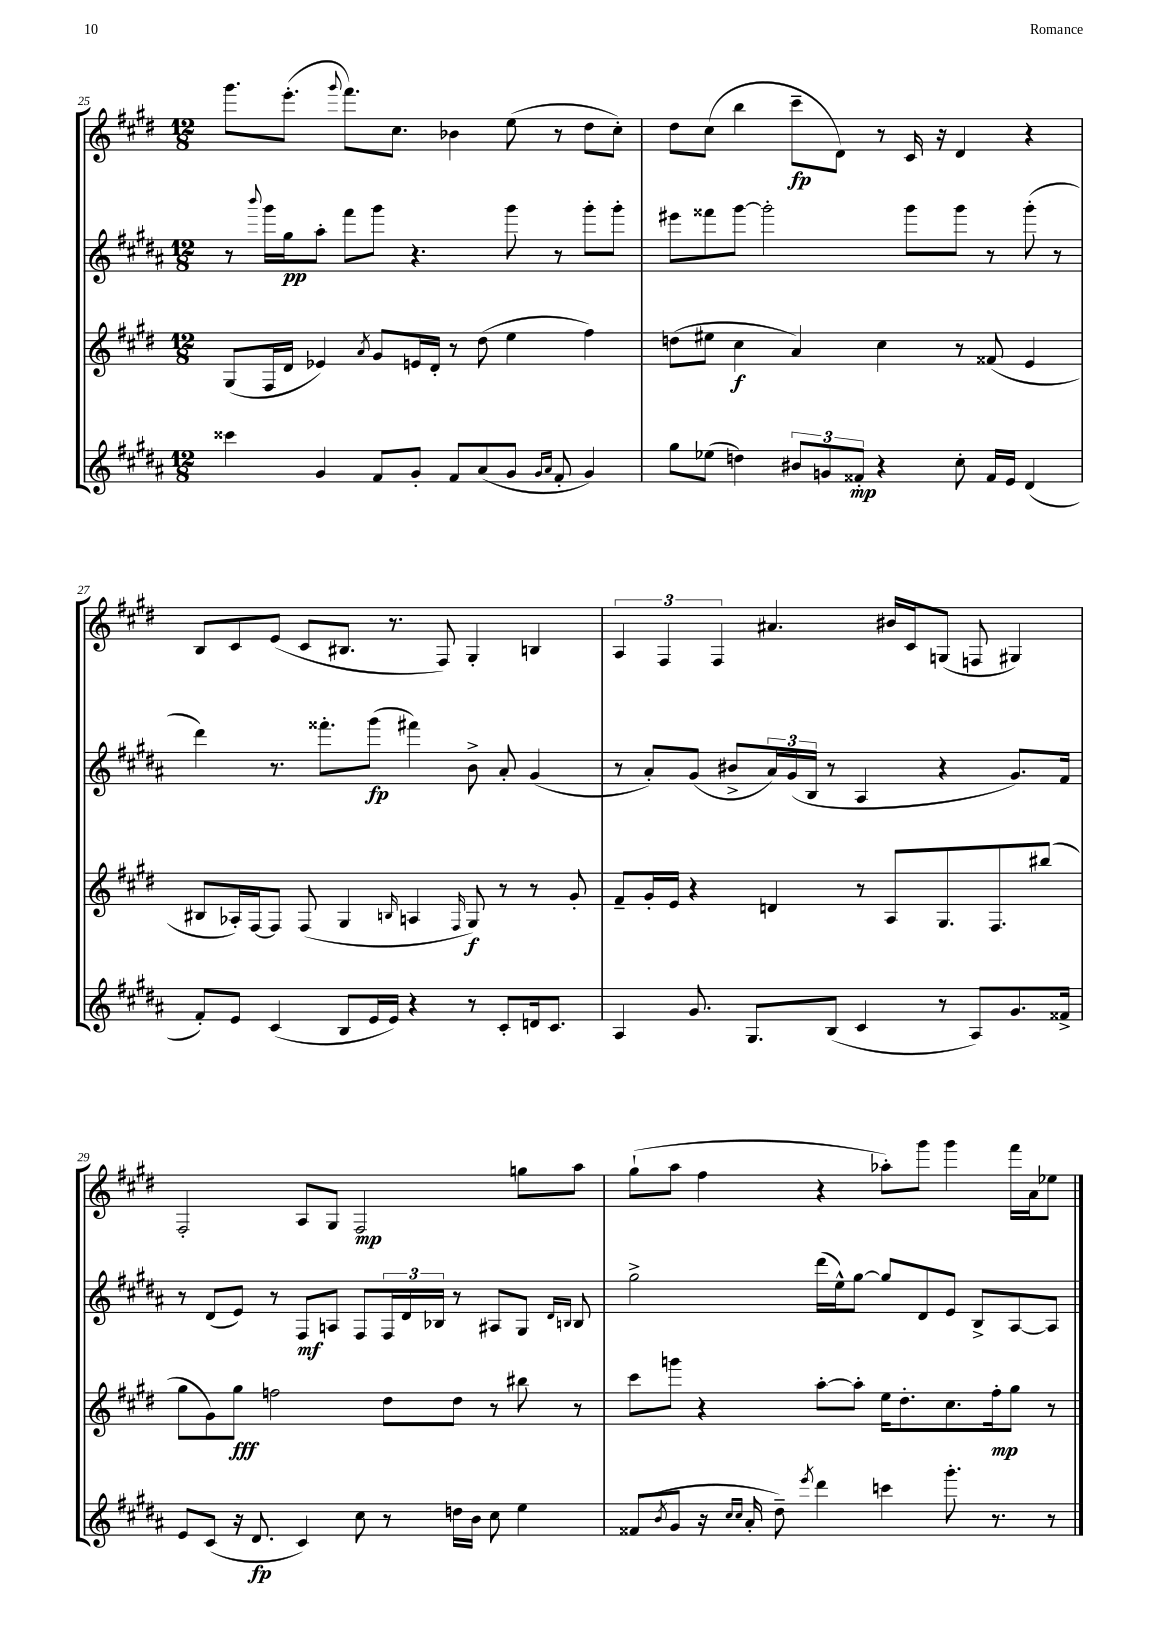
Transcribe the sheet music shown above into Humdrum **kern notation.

**kern	**dynam	**kern	**dynam	**kern	**dynam	**kern	**dynam
*part4	*part4	*part3	*part3	*part2	*part2	*part1	*part1
*staff4	*staff4	*staff3	*staff3	*staff2	*staff2	*staff1	*staff1
*clefG2	*	*clefG2	*	*clefG2	*	*clefG2	*
*k[f#c#g#d#a#]	*	*k[f#c#g#d#]	*	*k[f#c#g#d#a#]	*	*k[f#c#g#d#]	*
*M12/8	*	*M12/8	*	*M12/8	*	*M12/8	*
=25	=25	=25	=25	=25	=25	=25	=25
4ccc##X\	.	(8G#/L	.	8r	.	8.ggg#\L	.
.	.	.	.	8qqbbb/	.	.	.
.	.	16F#/L	.	16ggg#\LL	.	.	.
.	.	16d#/JJ	.	16gg#\J	pp	(8.eee'\J	.
4g#/	.	4e-X/)	.	8aa#'\J	.	.	.
.	.	.	.	.	.	8qqggg#/	.
.	.	.	.	8fff#\L	.	8.fff#\L)	.
.	.	8qa/	.	.	.	.	.
8f#/L	.	8g#/L	.	8ggg#\J	.	.	.
.	.	.	.	.	.	8.cc#\J	.
8g#'/J	.	16en/L	.	4.r	.	.	.
.	.	16d#'/JJ	.	.	.	.	.
8f#/L	.	8r	.	.	.	4b-X\	.
(8a#/	.	(8dd#\	.	.	.	.	.
8g#/J	.	4ee\	.	8ggg#\	.	(8ee\	.
16qqg#/LL	.	.	.	.	.	.	.
16qqa#/JJ	.	.	.	.	.	.	.
8f#'/	.	.	.	8r	.	8r	.
4g#/)	.	4ff#\)	.	8ggg#'\L	.	8dd#\L	.
.	.	.	.	8ggg#'\J	.	8cc#'\J)	.
=26	=26	=26	=26	=26	=26	=26	=26
8gg#\L	.	(8ddn\L	.	8eee#X\L	.	8dd#\L	.
(8ee-X\J	.	8ee#X\J	.	8fff##X\	.	(8cc#\J	.
4ddn\)	.	4cc#\	f	[8ggg#\J	.	4bb\	.
.	.	.	.	2ggg#'\]	.	.	.
12b#X/L	.	4a/)	.	.	.	8ccc#~\L	fp
12gn/	.	.	.	.	.	.	.
.	.	.	.	.	.	8d#\J)	.
12f##X'/J	mp	.	.	.	.	.	.
4r	.	4cc#\	.	.	.	8r	.
.	.	.	.	8ggg#\L	.	16c#/	.
.	.	.	.	.	.	16r	.
8cc#'\	.	8r	.	8ggg#\J	.	4d#/	.
16f##/LL	.	(8f##X/	.	8r	.	.	.
16e/JJ	.	.	.	.	.	.	.
(4d#/	.	4e/	.	(8ggg#'\	.	4r	.
.	.	.	.	8r	.	.	.
!!LO:LB:g=z
=27	=27	=27	=27	=27	=27	=27	=27
8f#'/L)	.	8B#X/L	.	4ddd#\)	.	8B/L	.
8e/J	.	16A-X'/L)	.	.	.	8c#/	.
.	.	[16F#/J	.	.	.	.	.
(4c#/	.	8F#/J]	.	8.r	.	(8e/J	.
.	.	(8F#/	.	.	.	8c#/L	.
.	.	.	.	8.fff##X'\L	.	.	.
8B/L	.	4G#/	.	.	.	8.B#X/J	.
16e/L	.	.	.	(8ggg#\J	fp	.	.
16e/JJ)	.	.	.	.	.	8.r	.
.	.	16qqBn/	.	.	.	.	.
4r	.	4An/	.	4fff#X\)	.	.	.
.	.	.	.	.	.	8F#/)	.
.	.	16qqF#/	.	.	.	.	.
8r	.	8G#/)	f	8b^\	.	4G#'/	.
8c#'/L	.	8r	.	8a#'/	.	.	.
16dn/k	.	8r	.	(4g#/	.	4Bn/	.
8.c#/J	.	.	.	.	.	.	.
.	.	8g#'/	.	.	.	.	.
=28	=28	=28	=28	=28	=28	=28	=28
4A#/	.	8f#~/L	.	8r	.	6A/	.
.	.	16g#'/L	.	8a#'/L)	.	.	.
.	.	.	.	.	.	6F#/	.
.	.	16e/JJ	.	.	.	.	.
8.g#/	.	4r	.	(8g#/J	.	.	.
.	.	.	.	.	.	6F#/	.
.	.	.	.	8b#X^/L	.	.	.
8.G#/L	.	.	.	.	.	.	.
.	.	4dn/	.	24a#/L)	.	4.a#X/	.
.	.	.	.	(24g#/	.	.	.
.	.	.	.	24B/JJ	.	.	.
(8B/J	.	.	.	8r	.	.	.
4c#/	.	8r	.	4A#/	.	.	.
.	.	8A/L	.	.	.	16b#X/LL	.
.	.	.	.	.	.	16c#/J	.
8r	.	8.G#/	.	4r	.	(8Gn/J	.
8A#/L)	.	.	.	.	.	8Fn/	.
.	.	8.F#/	.	.	.	.	.
8.g#/	.	.	.	8.g#/L)	.	4G#X/)	.
.	.	(8bb#X/J	.	.	.	.	.
16f##X^/Jk	.	.	.	16f#/Jk	.	.	.
!!LO:LB:g=z
=29	=29	=29	=29	=29	=29	=29	=29
8e/L	.	8gg#\L	.	8r	.	2F#'/	.
(8c#/J	.	8g#\)	.	(8d#/L	.	.	.
16r	.	8gg#\J	fff	8e/J)	.	.	.
8.d#/	fp	.	.	.	.	.	.
.	.	2ffn\	.	8r	.	.	.
4c#/)	.	.	.	8F#/L	mf	8A/L	.
.	.	.	.	8An/J	.	8G#/J	.
8cc#\	.	.	.	8F#/L	.	2F#/	mp
8r	.	8dd#\L	.	24F#/L	.	.	.
.	.	.	.	24d#/	.	.	.
.	.	.	.	24B-X/JJ	.	.	.
16ddn\LL	.	8dd#\J	.	8r	.	.	.
16b\JJ	.	.	.	.	.	.	.
8cc#\	.	8r	.	8A#X/L	.	.	.
4ee\	.	8bb#X\	.	8G#/J	.	8ggn\L	.
.	.	.	.	16qqd#/LL	.	.	.
.	.	.	.	16qqBn/JJ	.	.	.
.	.	8r	.	8B/	.	8aa\J	.
=30	=30	=30	=30	=30	=30	=30	=30
(8f##X/L	.	8ccc#\L	.	2gg#^\	.	(8gg#`\L	.
8qb/	.	.	.	.	.	.	.
8g#/J	.	8gggn\J	.	.	.	8aa\J	.
16r	.	4r	.	.	.	4ff#\	.
16qqcc#/LL	.	.	.	.	.	.	.
16qqcc#/JJ	.	.	.	.	.	.	.
16a#'/	.	.	.	.	.	.	.
8dd#~\)	.	.	.	.	.	.	.
8qeee/	.	.	.	.	.	.	.
4ddd#\	.	[8aa'\L	.	(16ddd#\LL	.	4r	.
.	.	.	.	16ee^^\J)	.	.	.
.	.	8aa'\J]	.	[8gg#\J	.	.	.
4cccn\	.	16ee\KL	.	8gg#/L]	.	8aa-X'\L)	.
.	.	8.dd#'\	.	.	.	.	.
.	.	.	.	8d#/	.	8ggg#\J	.
8.ggg#'\	.	8.cc#\	.	8e/J	.	4ggg#\	.
.	.	.	.	8B^/L	.	.	.
8.r	.	16ff#'\k	mp	.	.	.	.
.	.	8gg#\J	.	[8A#/	.	16fff#\LL	.
.	.	.	.	.	.	16a\J	.
8r	.	8r	.	8A#/J]	.	8ee-X\J	.
==	==	==	==	==	==	==	==
*-	*-	*-	*-	*-	*-	*-	*-
